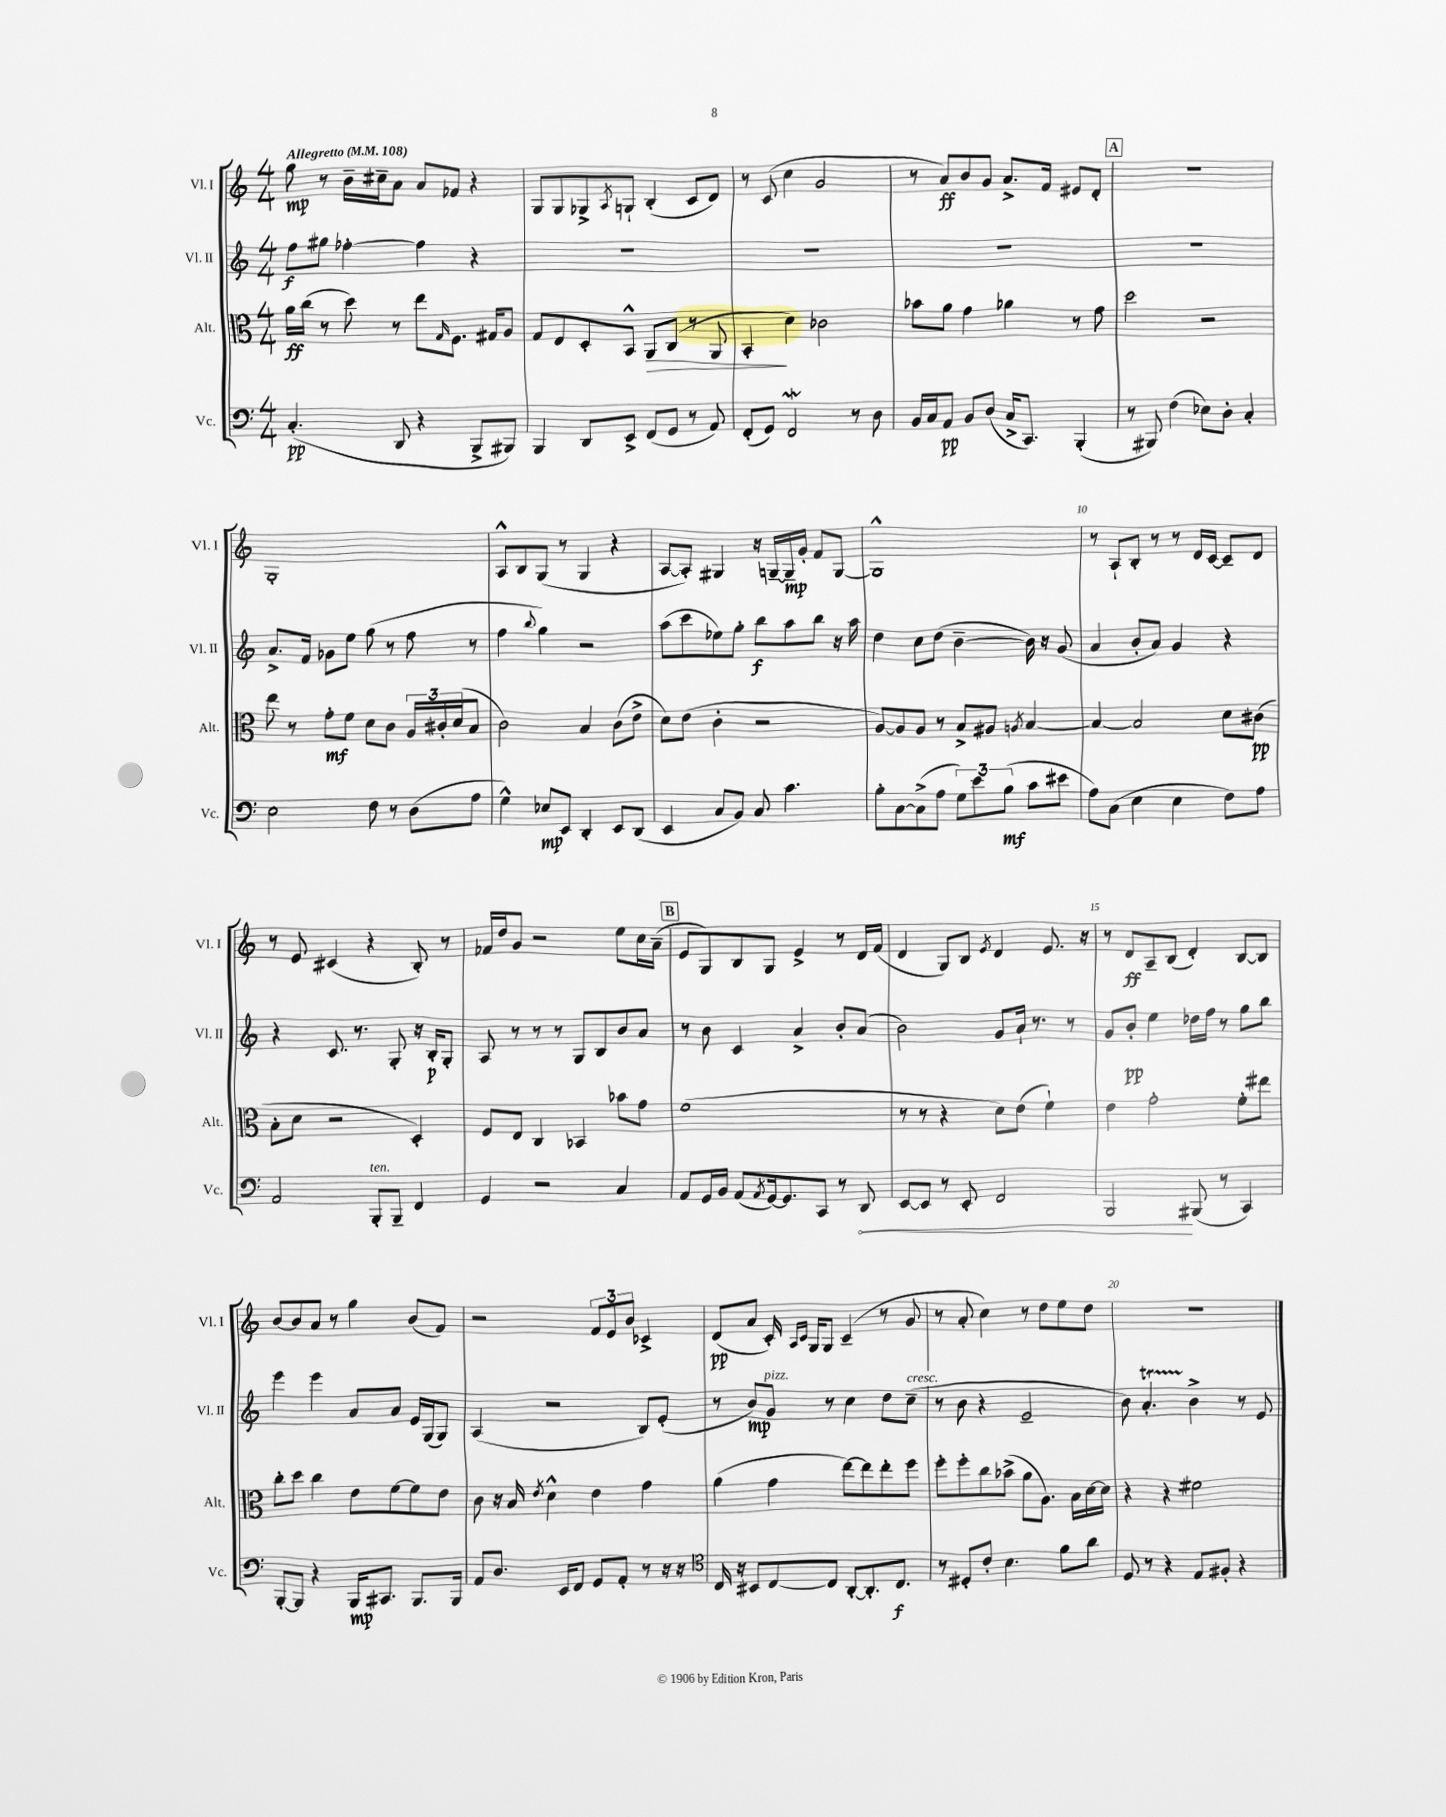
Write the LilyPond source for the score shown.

<<
\new StaffGroup <<
\new Staff = "s0" \with { instrumentName = "Vl. I" shortInstrumentName = "Vl. I" } {
    \clef treble \key c \major \numericTimeSignature \time 4/4 \tempo "Allegretto" 4 = 108
    g''8\mp r8 b'16-- cis''16-- a'8 a'8 fes'8 r4 |
    g8 g8 ges8-> \acciaccatura { a8 } g8-! b4-.( c'8 d'8) |
    r8 c'8( c''4 g'2 |
    r8 a'8\ff) b'8 g'8 a'8.-> f'16 eis'8 d'8-. |
    \mark \markup { \box "A" } R1 |
    g1-. |
    a8-^ b8 g8( r8 g4 r4 |
    a8~ a8-.) gis4 r16 g16~-- g16--\mp g'16-. f'8 g8~ |
    g1-^ |
    r8 a8-! b8-. r8 r8 d'16 c'16~ c'8-- d'8 |
    r8 e'8 cis'4( r4 b8-.) r8 |
    fes'16 d''16 g'8 r2 e''8 c''16 a'16--( |
    \mark \markup { \box "B" } e'8 g8) b8 g8 e'4-> r8 d'16 f'16( |
    d'4 g8) b8 \acciaccatura { e'8 } d'4 e'8. r16 |
    r8 d'8\ff a8-- b8( d'4-.) b8~ b8 |
    b'8~ b'8 a'8 r8 g''4 b'8( f'8) |
    r2 \tuplet 3/2 { f'8 e'8 b'8 } ces'4-> |
    d'8\pp( a'8 c'16-.) \grace { a16 c'16 } g16 g8 c'4--( r8 g'8 |
    r8 a'8-. c''4) r8 d''8 e''8 d''8 |
    R1 \bar "|." |
}
\new Staff = "s1" \with { instrumentName = "Vl. II" shortInstrumentName = "Vl. II" } {
    \clef treble \key c \major \numericTimeSignature \time 4/4
    f''8\f gis''8 fes''4~-. fes''4 r4 |
    R1 |
    R1 |
    R1 |
    \mark \markup { \box "A" } R1 |
    a'8.-> f'16 ges'8 e''8 g''8( r8 f''8 r8 |
    f''4 \appoggiatura { b''8 } g''4) r2 |
    a''8( c'''8 ees''8) g''8-. b''8\f a''8 b''8 r16 a''16 |
    d''4 c''8 d''8( b'4~-- b'16) r16 g'8( |
    a'4 b'8-. a'8) g'4 r4 |
    r4 c'8. r8. g8-. r16 b16-.\p g8-. |
    a8 r8 r8 r8 g8 b8 b'8 a'8 |
    \mark \markup { \box "B" } r8 b'8 c'4 a'4-> b'8-. a'8( |
    b'2) g'8 a'16-! r8. r8 |
    g'8 b'8-.\pp e''4 des''16 f''16 r8 g''8 b''8 |
    e'''4 e'''4 a'8 a'8 e'16 g16( g8) |
    a4( r2 b8) e'8-.( |
    r8 b'8\mp) g'8^\markup { \italic "pizz." } r8 c''4 d''8 c''8--^\markup { \italic "cresc." }( |
    r8 b'8 r4 e'2-- |
    b'8) a'4.-.\startTrillSpan b'4->\stopTrillSpan r8 e'8 \bar "|." |
}
\new Staff = "s2" \with { instrumentName = "Alt." shortInstrumentName = "Alt." } {
    \clef alto \key c \major \numericTimeSignature \time 4/4
    a'16\ff c''16( r8 d''8) r8 e''8 \grace { g16 } f8. gis16 a8 |
    g8 e8 d8-. b,8-^ a,8\> c8( r8 a,8 |
    b,4-.\! d'4) ces'2 |
    bes'8 a'8 g'4 aes'4 r8 g'8 |
    \mark \markup { \box "A" } d''2 r2 |
    e''8 r8 g'8-.\mf f'8 d'8 c'8 \tuplet 3/2 { a16 cis'16-. d'16( } b8 |
    c'2) b4 c'8( e'8-> |
    d'8) e'8( c'4-. r2 |
    a8~) a8 a8 r8 b8-> ais8 \acciaccatura { a8 } b4~ |
    b4~ b2 d'8 cis'8\pp( |
    b8-. d'8 r2 d4-.) |
    f8 e8 c4 bes,4 bes'8 g'8 |
    \mark \markup { \box "B" } f'1( |
    r8 r8 r4 d'8) e'8( f'4-!) |
    e'4 g'2-. f'8-. eis''8 |
    c''8-. d''8 c''4 e'8 f'8~ f'8 e'8 |
    c'8 r16 b16 \acciaccatura { e'8 } d'4-^ e'4 g'4 |
    a'4( g'4 e''8~) e''8 e''8-. f''8 |
    f''8-. f''8-. c''8 bes'8->( a'8 a8.) b16 d'16~ d'16 |
    r4 r4 fis'2 \bar "|." |
}
\new Staff = "s3" \with { instrumentName = "Vc." shortInstrumentName = "Vc." } {
    \clef bass \key c \major \numericTimeSignature \time 4/4
    c4.-.\pp( d,8 r4 b,,8-> bis,,8) |
    b,,4 d,8 e,8-> f,8( g,8 r8 a,8) |
    f,8-.( g,8) f,2\mordent r8 d8 |
    b,16 c16 a,8\pp b,8 d8( c16-> c,8.) b,,4-.( |
    \mark \markup { \box "A" } r8 bis,,8) f4( ees8) d8-. c4-. |
    e2 f8 r8 d8( a8 |
    g4-^) ees8\mp e,8 d,4-. e,8 d,8( |
    e,4 c8 b,8) c8 c'4. |
    b8-. c8~ c8->( a8 \tuplet 3/2 { g8) e'8 b8\mf( } c'8 eis'8 |
    a8) c8( e4 e4 f8) a8 |
    a,2 b,,8-.^\markup { \italic "ten." } b,,8-- f,4 |
    g,4 r2 c4 |
    \mark \markup { \box "B" } a,8 g,16 b,16 a,8( \acciaccatura { a,8 } g,16~) g,8. c,8 r8 \once \override Hairpin.circled-tip = ##t d,8\< |
    e,8~ e,8 r8 e,8-. f,2 |
    b,,2\! bis,,8( r8 c,4) |
    b,,8~-. b,,8 r4 b,,16\mp cis,8. b,,8. b,,16 |
    a,8 d8. e,16 f,8 g,8 a,8-. r8 r16 r16 |
    \clef tenor c16 r16 bis,8 c8~ c8 a,8~-. a,8.-. c8.\f |
    r8 dis8-. c'8-. b4. f'8 a'8 |
    d8 r8 r4 e8 fis8-. r4 \bar "|." |
}
>>
>>
\layout { \context { \Score \override BarNumber.break-visibility = ##(#f #t #t) barNumberVisibility = #(every-nth-bar-number-visible 5) } }
